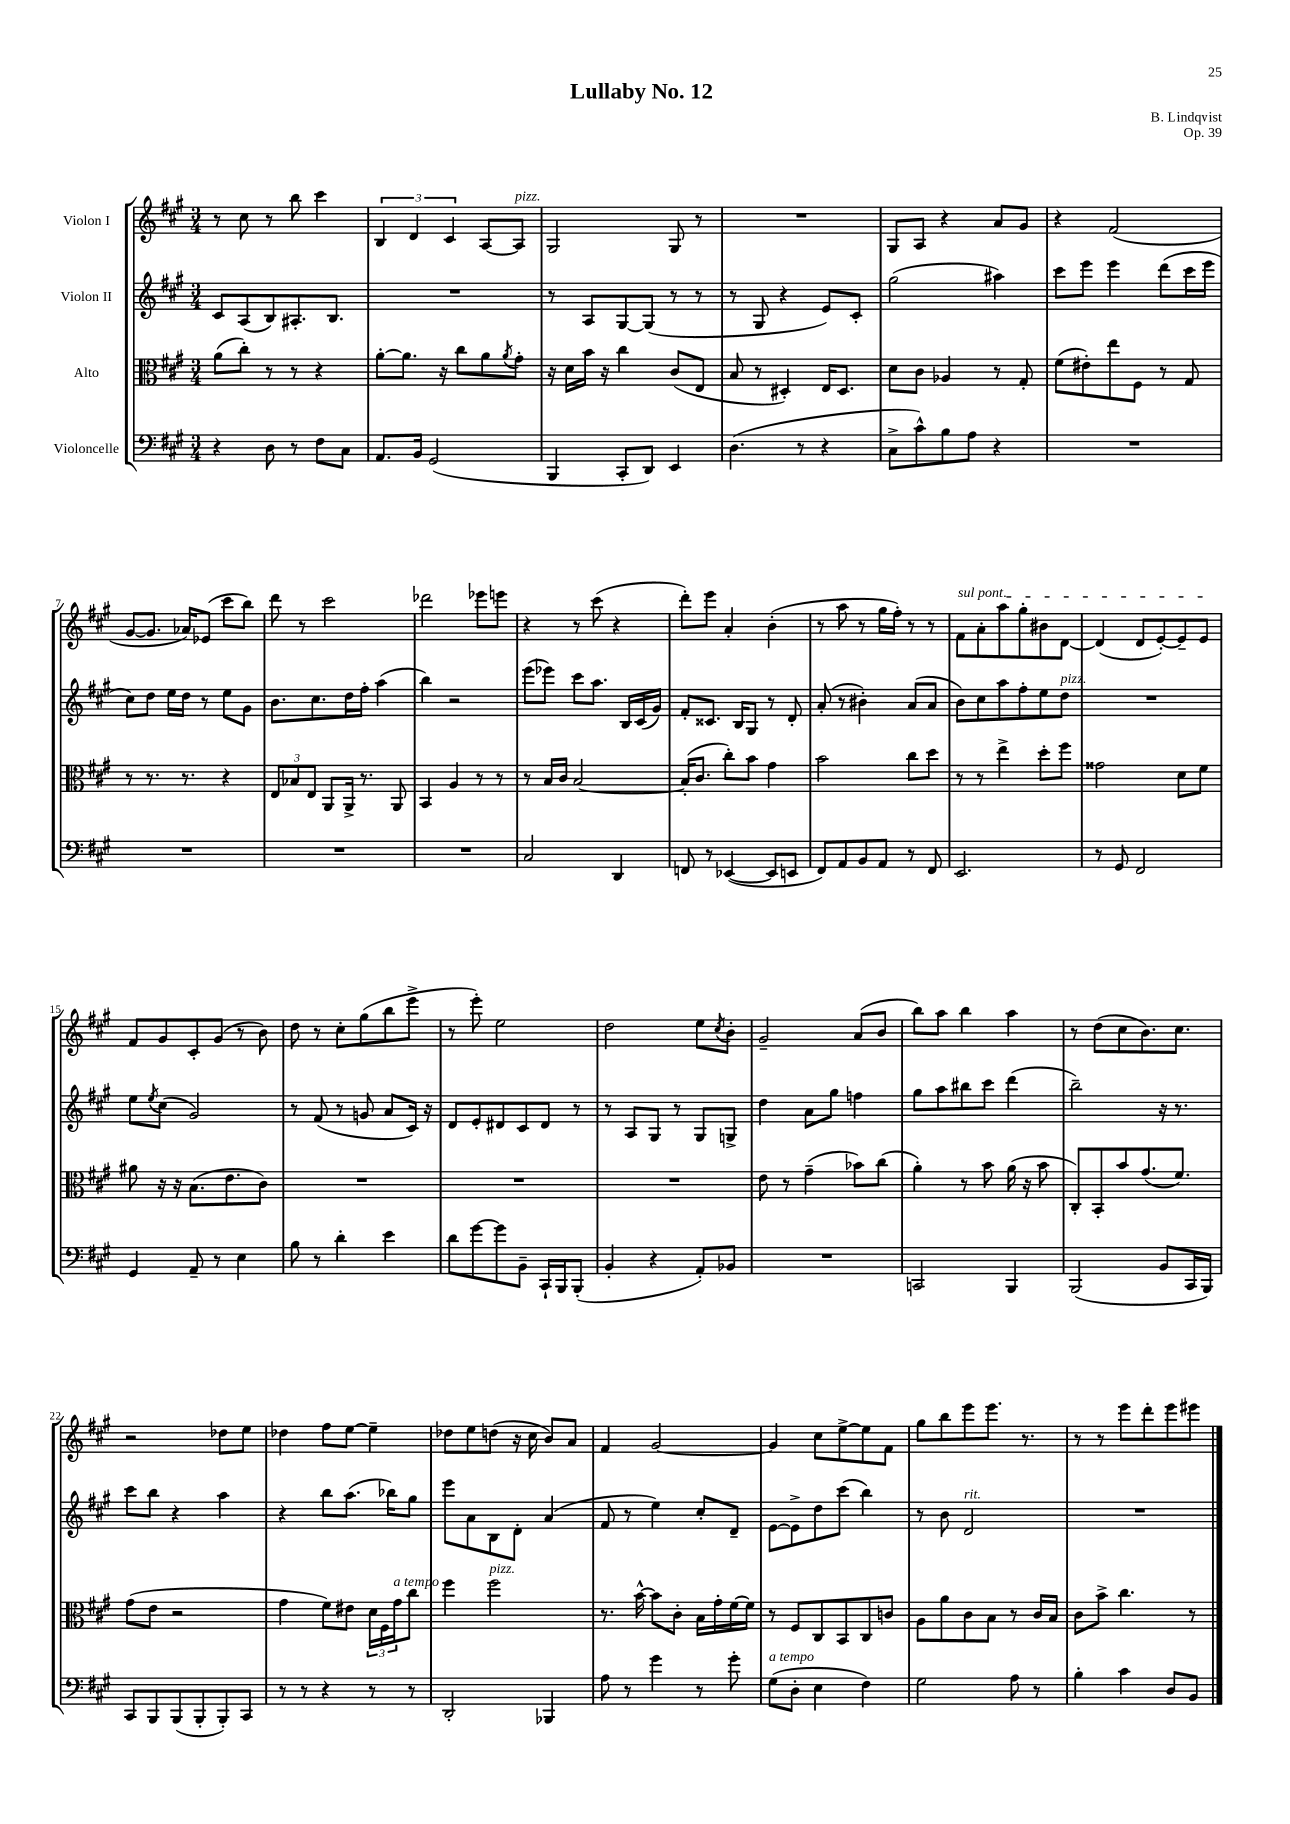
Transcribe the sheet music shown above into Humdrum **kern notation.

**kern	**kern	**kern	**kern
*part4	*part3	*part2	*part1
*staff4	*staff3	*staff2	*staff1
*I"Violoncelle	*I"Alto	*I"Violon II	*I"Violon I
*clefF4	*clefC3	*clefG2	*clefG2
*k[f#c#g#]	*k[f#c#g#]	*k[f#c#g#]	*k[f#c#g#]
*M3/4	*M3/4	*M3/4	*M3/4
=1	=1	=1	=1
4r	(8a\L	8c#/L	8r
.	8cc#'\J)	(8A/	8cc#\
8D\	8r	8B/)	8r
8r	8r	8.A#X'/	8bb\
8F#\L	4r	.	4ccc#\
.	.	8.B/J	.
8C#\J	.	.	.
=2	=2	=2	=2
8.AA/L	[8a'\L	2.r	6B/
.	8.a\J]	.	.
.	.	.	6d/
16BB/Jk	.	.	.
(2GG#/	.	.	.
.	16r	.	.
.	.	.	6c#/
.	8cc#\L	.	.
.	8a\	.	[8A/L
.	8qa/	.	.
!	!	!	!LO:TX:a:i:t=pizz.
.	8g#'\J	.	8A/J]
=3	=3	=3	=3
4BBB/	16r	8r	2G#/
.	16d\LL	.	.
.	16b\JJ	8A/L	.
.	16r	.	.
8CC#'/L	4cc#\	[8G#/	.
8DD/J)	.	(8G#/J]	.
4EE/	(8c#/L	8r	8G#/
.	8E/J	8r	8r
=4	=4	=4	=4
(4.D\	8B/	8r	2.r
.	8r	8G#/	.
.	4D#X'/)	4r	.
8r	.	.	.
4r	16E/KL	8e/L)	.
.	8.D#/J	.	.
.	.	8c#'/J	.
=5	=5	=5	=5
8C#^\L	8d\L	(2gg#\	8G#/L
8c#^^\)	8c#\J	.	8A/J
8B\	4A-X/	.	4r
8A\J	.	.	.
4r	8r	4aa#X\)	8a/L
.	8G#'/	.	8g#/J
=6	=6	=6	=6
2.r	(8f#\L	8ccc#\L	4r
.	8e#X'\)	8eee\J	.
.	8ee\	4eee\	(2f#/
.	8F#\J	.	.
.	8r	(8ddd\L	.
.	8G#/	16ccc#\L	.
.	.	16eee\JJ	.
!!LO:LB:g=z
=7	=7	=7	=7
2.r	8r	8cc#\L)	[8g#/L
.	8.r	8dd\J	8.g#/J]
.	.	16ee\LL	.
.	8.r	16dd\JJ	16a-X/KL)
.	.	8r	(8e-X/J
.	4r	8ee\L	8ccc#\L
.	.	8g#\J	8bb\J)
=8	=8	=8	=8
2.r	12E/L	8.b\L	8ddd\
.	12B-X/	.	.
.	.	.	8r
.	12E/J	.	.
.	.	8.cc#\	.
.	8AA/L	.	2ccc#\
.	16AA^/Jk	16dd\L	.
.	8.r	16ff#'\JJ	.
.	.	(4aa\	.
.	8AA/	.	.
=9	=9	=9	=9
2.r	4BB/	4bb\)	2ddd-X\
.	4A/	2r	.
.	8r	.	8eee-X\L
.	8r	.	8eeen\J
=10	=10	=10	=10
2C#/	8r	(8eee\L	4r
.	16B/LL	8eee-X\J)	.
.	16c#/JJ	.	.
.	[2B/	8ccc#\L	8r
.	.	8.aa\J	(8ccc#\
4DD/	.	.	4r
.	.	16B/LL	.
.	.	(16c#/	.
.	.	16g#/JJ)	.
=11	=11	=11	=11
8FFn/	(16B'/KL]	8f#'/L	8ddd'\L)
.	8.c#/J	.	.
8r	.	8.c##X/J	8eee\J
([4EE-X/	8cc#'\L)	.	4a'/
.	.	16B/KL	.
.	8b\J	8G#/J	.
8EE-/L]	4g#\	8r	(4b'\
8EEn/J	.	8d'/	.
=12	=12	=12	=12
8FF#/L)	2b\	(8a'/	8r
8AA/	.	8r	8aa\
8BB/	.	4b#X'\)	8r
8AA/J	.	.	16gg#\LL
.	.	.	16ff#'\JJ)
8r	8cc#\L	(8a/L	8r
8FF#/	8dd\J	8a/J	8r
=13	=13	=13	=13
!	!	!	!LO:TX:a:i:t=sul pont.
2.EE/	8r	8b\L)	8f#\L
.	8r	8cc#\	8a'\
.	4ee^\	8aa\	8aa\
.	.	8ff#'\	8gg#'\
.	8dd'\L	8ee\	8b#X\
!	!	!LO:TX:a:i:t=pizz.	!
.	8ff#\J	8dd\J	[8d\J
=14	=14	=14	=14
8r	2g##X\	2.r	(4d/]
8GG#/	.	.	.
2FF#/	.	.	8d/L
.	.	.	[8e'/)
.	8d\L	.	8e~/]
.	8f#\J	.	8e/J
!!LO:LB:g=z
=15	=15	=15	=15
4GG#/	8a#X\	8ee\L	8f#/L
.	.	8qee/	.
.	16r	(8cc#\J	8g#/
.	16r	.	.
8AA~/	(8.B\L	2g#/)	8c#'/
8r	.	.	(8g#/J
.	8.e\	.	.
4E\	.	.	8r
.	8c#\J)	.	8b\)
=16	=16	=16	=16
8B\	2.r	8r	8dd\
8r	.	(8f#/	8r
4d'\	.	8r	8cc#'\L
.	.	8gn/	(8gg#\
4e\	.	8a/L	8bb\
.	.	16c#/Jk)	8eee^\J
.	.	16r	.
=17	=17	=17	=17
8d\L	2.r	8d/L	8r
[8g#\	.	8e'/	8eee'\)
8g#\]	.	8d#X/	2ee\
8BB~\J	.	8c#/	.
16CC#`/LL	.	8d#/J	.
16BBB/J	.	.	.
(8BBB'/J	.	8r	.
=18	=18	=18	=18
4BB'/	2.r	8r	2dd\
.	.	8A/L	.
4r	.	8G#/J	.
.	.	8r	.
8AA'/L)	.	8G#/L	8ee\L
.	.	.	8qcc#/
8BB-X/J	.	8Gn^/J	8b'\J
=19	=19	=19	=19
2.r	8e\	4dd\	2g#~/
.	8r	.	.
.	(4g#~\	8a\L	.
.	.	8gg#\J	.
.	8b-X\L)	4ffn\	(8a/L
.	(8cc#\J	.	8b/J
=20	=20	=20	=20
2CCn/	4a'\)	8gg#\L	8bb\L)
.	.	8aa\	8aa\J
.	8r	8bb#X\	4bb\
.	8b\	8ccc#\J	.
4BBB/	(16a\	(4ddd\	4aa\
.	16r	.	.
.	8b\	.	.
=21	=21	=21	=21
(2BBB/	8C#'/L)	2bb~\)	8r
.	8BB'/	.	(8dd\L
.	8b/	.	8cc#\
.	(8.g#/	.	8.b\)
8BB/L	.	16r	.
.	8.f#/J)	8.r	8.cc#\J
16CC#/L	.	.	.
16BBB/JJ)	.	.	.
!!LO:LB:g=z
=22	=22	=22	=22
8CC#/L	(8g#\L	8ccc#\L	2r
8BBB/	8e\J	8bb\J	.
(8BBB/	2r	4r	.
8BBB'/	.	.	.
8BBB'/)	.	4aa\	8dd-X\L
8CC#/J	.	.	8ee\J
=23	=23	=23	=23
8r	4g#\	4r	4dd-X\
8r	.	.	.
4r	8f#\L)	8bb\L	8ff#\L
.	8e#X\J	(8.aa\J	[8ee\J
8r	24d\LL	.	4ee~\]
.	24F#\	.	.
.	.	16bb-X\KL)	.
!	!LO:TX:a:i:t=a tempo	!	!
.	24g#\J	.	.
8r	8cc#\J	8gg#\J	.
=24	=24	=24	=24
2DD'/	4ff#\	8eee\L	8dd-X\L
.	.	8a\	8ee\
!	!LO:TX:a:i:t=pizz.	!	!
.	2ff#\	8B\	(8ddn\J
.	.	8d'\J	16r
.	.	.	16cc#\
4BBB-X/	.	(4a/	8b/L)
.	.	.	8a/J
=25	=25	=25	=25
8A\	8.r	8f#/	4f#/
8r	.	8r	.
.	[16b^^\	.	.
4g#\	8b\L]	4ee\)	[2g#/
.	8c#'\J	.	.
8r	16B\LL	8cc#'/L	.
.	16g#'\	.	.
8g#'\	[16f#\	8d~/J	.
.	16f#\JJ]	.	.
=26	=26	=26	=26
!LO:TX:a:i:t=a tempo	!	!	!
(8G#\L	8r	[8e\L	4g#/]
8D'\J	8F#/L	8e^\]	.
4E\	8C#/	8dd\	8cc#\L
.	8BB/	(8ccc#\J	[8ee^\
4F#\)	8C#/	4bb\)	8ee\]
.	8cn/J	.	8f#\J
=27	=27	=27	=27
2G#\	8A\L	8r	8gg#\L
.	8a\	8b\	8bb\
!	!	!LO:TX:a:i:t=rit.	!
.	8c#\	2d/	8eee\
.	8B\J	.	8.eee\J
8A\	8r	.	.
.	.	.	8.r
8r	16c#/LL	.	.
.	16B/JJ	.	.
=28	=28	=28	=28
4B'\	8c#\L	2.r	8r
.	8b^\J	.	8r
4c#\	4.cc#\	.	8eee\L
.	.	.	8ddd'\
8D/L	.	.	8eee\
8BB/J	8r	.	8eee#X\J
==	==	==	==
*-	*-	*-	*-
